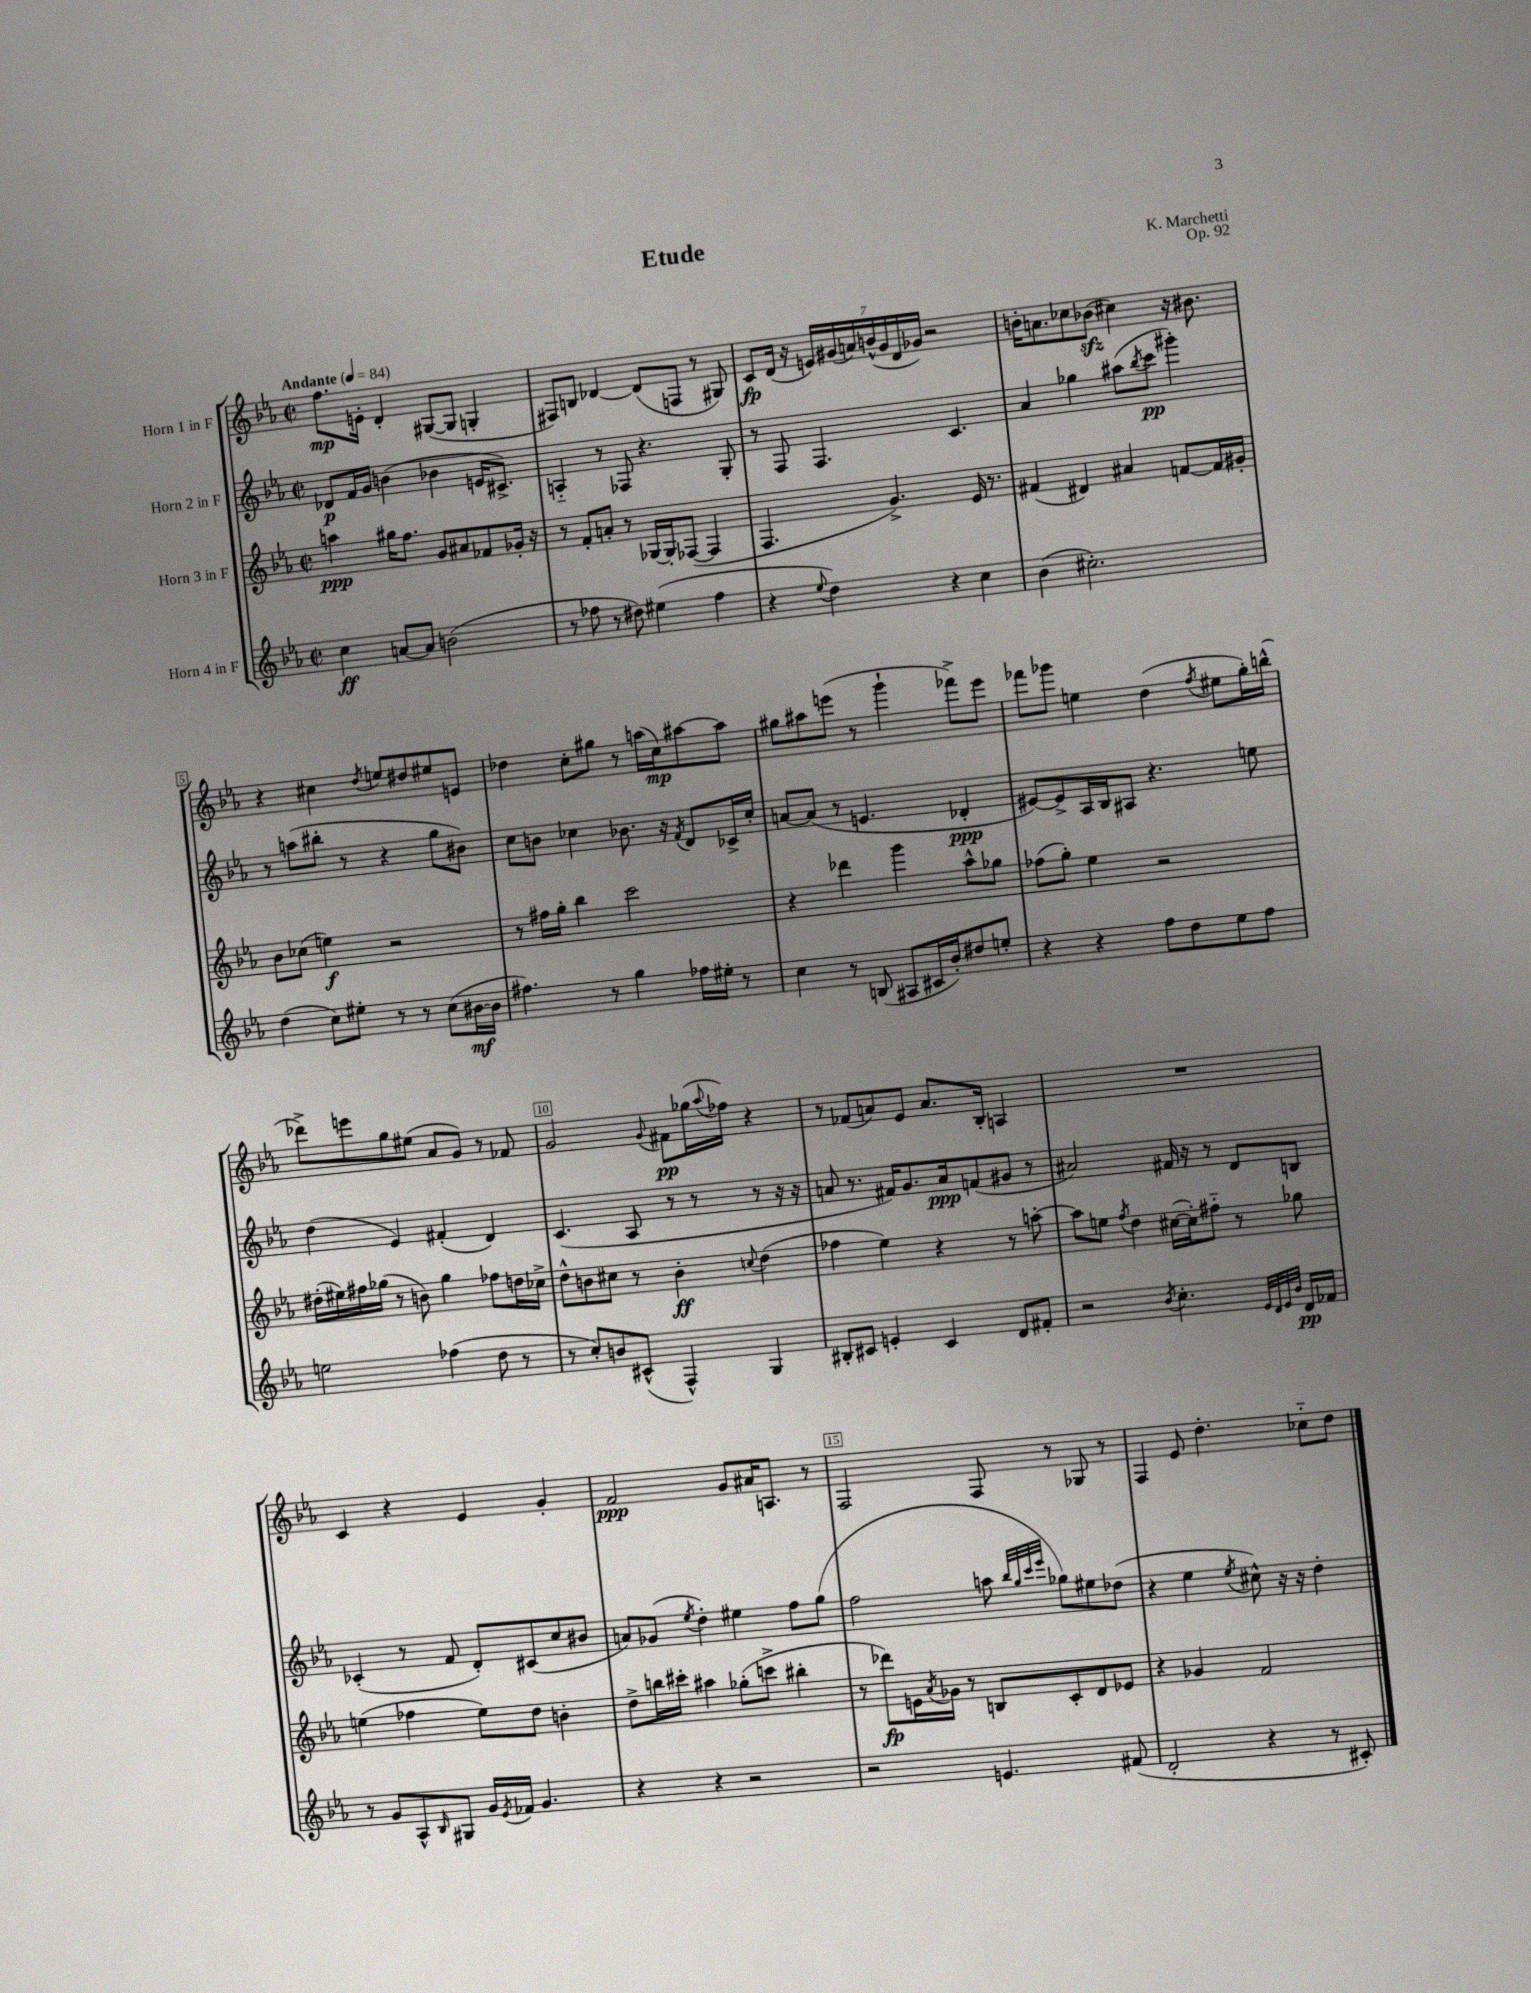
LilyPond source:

\header { title = "Etude" composer = "K. Marchetti" opus = "Op. 92" }
<<
\new StaffGroup <<
\new Staff = "s0" \with { instrumentName = "Horn 1 in F" } {
    \clef treble \key ees \major \defaultTimeSignature \time 2/2 \tempo "Andante" 4 = 84
    f''8.\mp e'16-. d'4-. gis8~( gis8 g4-. |
    fis8) b8 des'4~ des'8( f8 r8 gis8) |
    c'8\fp d'16( r16 \tuplet 7/4 { e'16) gis'16( a'16) b'16-^( gis'16 d'16 ges'16) } r2 |
    b'16-. a'8. ces''8 bes'8\sfz( cis''4) r16 bis'8. |
    r4 cis''4 \acciaccatura { d''8 } e''8 dis''8 eis''8 e'8 |
    des''4 c''8-. gis''8 r8 a''16( c''16\mp) ais''8~ ais''8 |
    gis''8 ais''8 e'''8( r8 g'''4-! fes'''8->) e'''8 |
    fes'''8 ges'''8 e''4 d''4( \acciaccatura { f''8 } eis''8 g''16-.) b''16-^( |
    des'''8->) e'''8 g''8 eis''8( aes'8 g'8) r8 fes'8 |
    g'2 \appoggiatura { g'8 } fis'8\pp ges''16( \appoggiatura { aes''8 } fes''16) r4 |
    r8 fes'8( a'8) ees'8 a'8. bes16-. a4 |
    R1 |
    c'4 r4 ees'4 g'4-. |
    f'2\ppp g'8 ais'16 a8. r8 |
    f2 f8 r8 ges8 r8 |
    f4 ees'8 d''4.-. ces''8-_ d''8 \bar "|." |
}
\new Staff = "s1" \with { instrumentName = "Horn 2 in F" } {
    \clef treble \key ees \major \defaultTimeSignature \time 2/2
    des'8\p f'16 g'16 b'4( bes'4 e'16 cis'8.->) |
    a4-_ r8 fes8 r4. g8-. |
    r8 f8 f4. c'4. |
    aes'4 ges''4 ais''8( \acciaccatura { bes''8 } c'''8\pp gis'''4-.) |
    r8 a''8( bis''8-. r8 r4 g''8 bis'8) |
    c''8 b'8 ces''4 bes'8. r16 \acciaccatura { f'8 } d'8 ces'16-> ces''16-. |
    a'8~ a'8( r8 e'4. des'4-.\ppp |
    eis'8~) eis'8-> aes16 bes16 ais8 r4. e''8 |
    d''4( ees'4) fis'4-.( d'4) |
    c'4.( aes8 r8 r8 r8 r16 r16 |
    a'8 r8. fis'16) g'8. a'16\ppp f'8( gis'8 r8 |
    ais'2) fis'16 r16 r8 d'8 b8 |
    ces'4-.( r8 f'8 d'8-.) cis'8( c''8 bis'8 |
    a'8) ges'8( \acciaccatura { ees''8 } d''4-.) eis''4 f''8 g''8( |
    f''2 a''8 \grace { bes''32 g''32 c'''32 ees'''32 } ges''8) eis''8 des''8( |
    r4 ees''4 \acciaccatura { ees''8 } cis''8-^) r16 r16 d''4-. \bar "|." |
}
\new Staff = "s2" \with { instrumentName = "Horn 3 in F" } {
    \clef treble \key ees \major \defaultTimeSignature \time 2/2
    a''4\ppp gis''16 f''8. g'8 ais'8 fes'8 ges'16-. r16 |
    r8 f'8-. a'8-. r8 ges16~ ges16-. fes8~( fes4 |
    f4. g'4.->) ees'16 r8. |
    fis'4( dis'4) ais'4 f'8~ f'16 gis'16-. |
    bes'8 ces''8( e''4\f) r2 |
    r8 fis''16 g''16-. bes''4 c'''2 |
    r4 des'''4 g'''4 aes''8-^ ges''8 |
    fes''8( g''8-.) ees''4 r2 |
    dis''16-.( eis''16) fis''16 ges''16( r8 b'8) ges''4 fes''8 d''16 ces''16-> |
    d''8-^ b'8 cis''8 r8 b'4-.\ff \appoggiatura { c''8 } d''4( |
    fes''4 ees''4) r4 r8 a''8~-. |
    a''8 e''8 \acciaccatura { f''8 } d''4 cis''16~( cis''16-.) fis''8-_ r8 ges''8 |
    e''4( fes''4 e''8) d''8 b'4-. |
    d''8-> b''16 cis'''16-. ais''4 ges''8-.( c'''8-> bis''4-. |
    r8 des'''8\fp) e'16 \acciaccatura { aes'8 } ges'16 r8 b8 c'8-. d'8 ees'8 |
    r4 ges'4 f'2 \bar "|." |
}
\new Staff = "s3" \with { instrumentName = "Horn 4 in F" } {
    \clef treble \key ees \major \defaultTimeSignature \time 2/2
    c''4\ff a'8~ a'8 b'2( |
    r8 fes''8 r8 dis''8) eis''4( fes''4 |
    r4 \appoggiatura { ees''8 } d''4) r4 c''4 |
    bes'4( cis''2.-.) |
    d''4( c''8) eis''8-. r8 r8 c''8( bis'16~\mf bis'16 |
    fis''4.) r8 g''4 fes''16 eis''16-. r8 |
    c''4 r8 b8( ais8 cis'16 bes'16-.) dis''8 e''8-. |
    r4 r4 f''8 d''8 ees''8 f''8 |
    e''2 fes''4( d''8 r8 |
    r8 c''8-.) b'8 cis'8-^( f4-^) g4 |
    bis8-. cis'8 e'4-. cis'4 d'8 fis'8-. |
    r2 \acciaccatura { bes'8 } c''4.-. \grace { ees'32 d'32 ees'32 bes'32 } d'16\pp fes'16 |
    r8 g'8 aes8-^ \grace { bes16 } gis8 g'16 \acciaccatura { ees'8 } fes'16 g'4. |
    r4 r4 r2 |
    r2 e'4. fis'8( |
    d'2-. r4 r8 cis'8-.) \bar "|." |
}
>>
>>
\layout { \context { \Score \override BarNumber.break-visibility = ##(#f #t #t) barNumberVisibility = #(every-nth-bar-number-visible 5) \override BarNumber.stencil = #(make-stencil-boxer 0.1 0.3 ly:text-interface::print) } }
